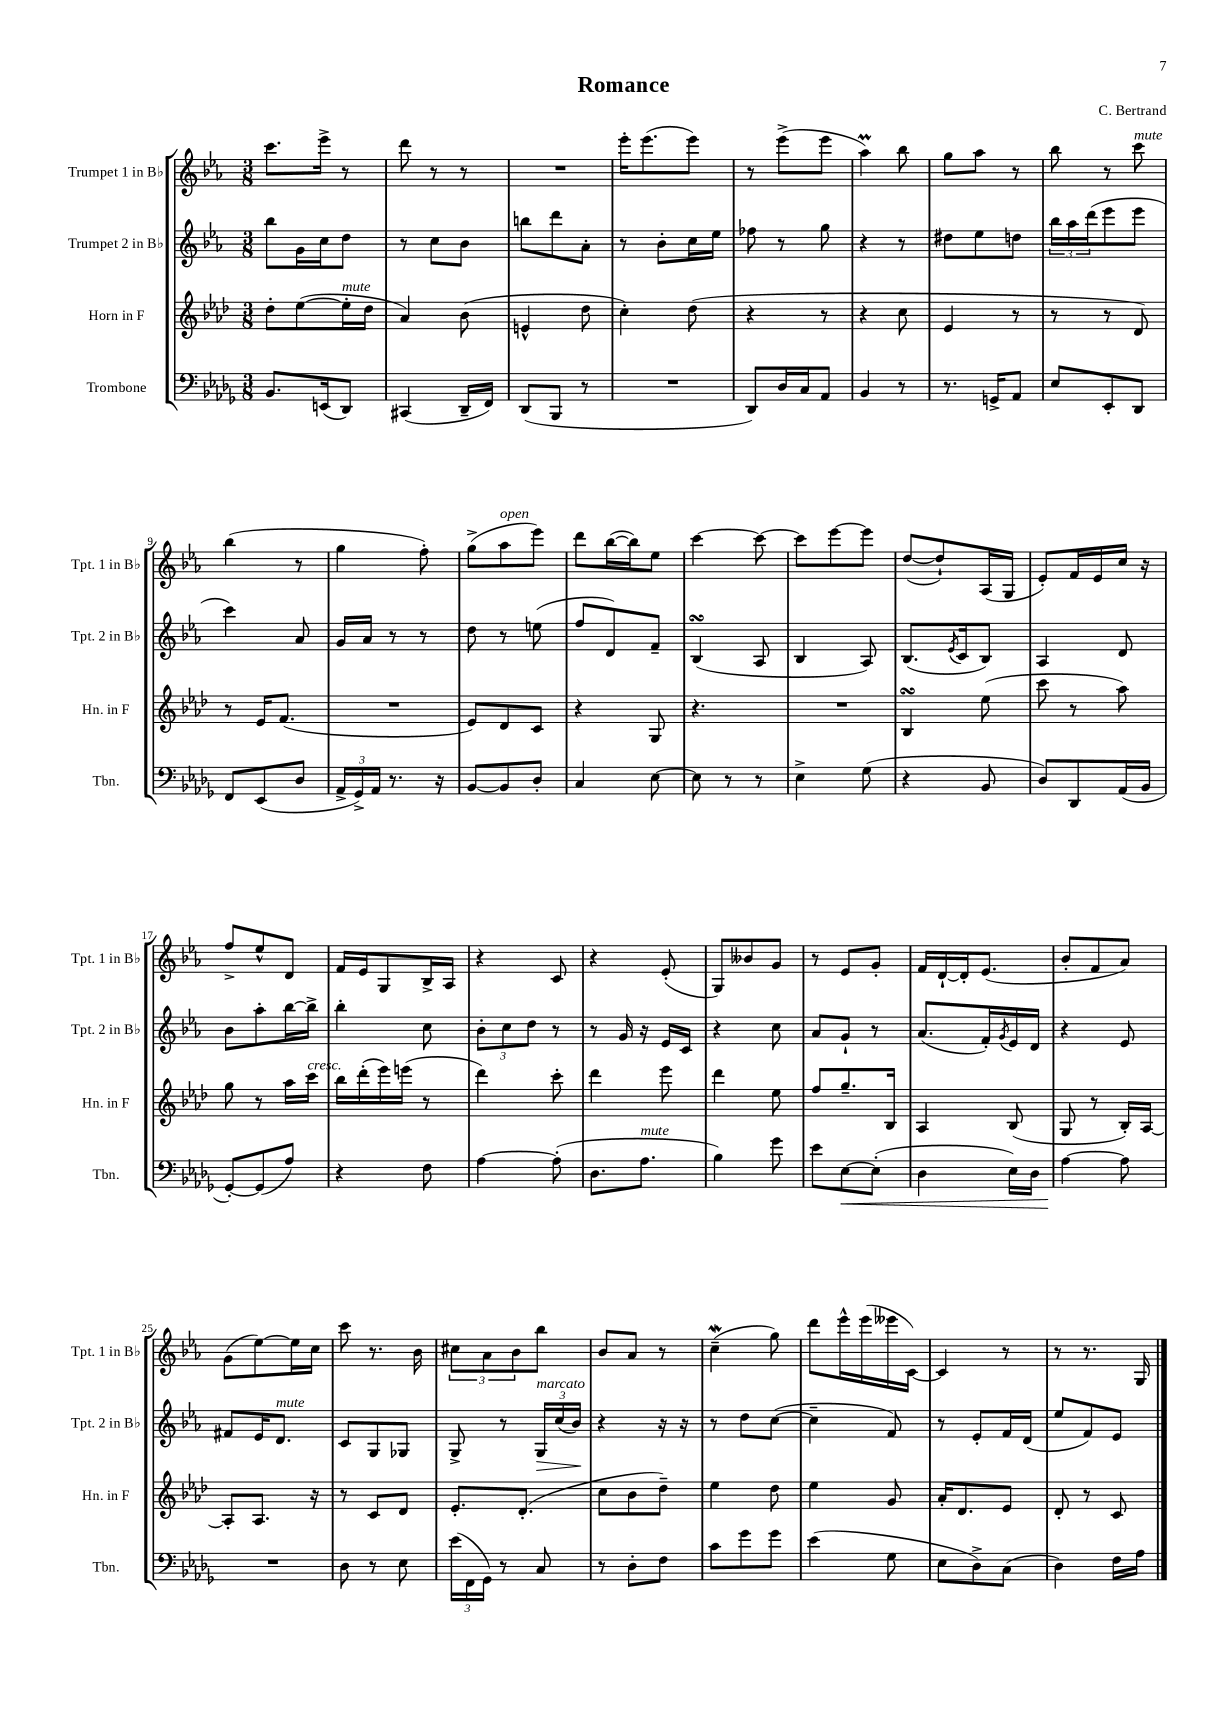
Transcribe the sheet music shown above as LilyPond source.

\header { title = "Romance" composer = "C. Bertrand" }
<<
\new StaffGroup <<
\new Staff = "s0" \with { instrumentName = "Trumpet 1 in Bb" shortInstrumentName = "Tpt. 1 in Bb" } {
    \clef treble \key ees \major \numericTimeSignature \time 3/8
    c'''8. ees'''16-> r8 |
    d'''8 r8 r8 |
    R4. |
    ees'''16-. ees'''8.( ees'''8) |
    r8 ees'''8->( ees'''8 |
    aes''4\prall) bes''8 |
    g''8 aes''8 r8 |
    bes''8 r8 c'''8^\markup { \italic "mute" } |
    bes''4( r8 |
    g''4 f''8-.) |
    g''8->( aes''8^\markup { \italic "open" } ees'''8) |
    d'''8 bes''16~( bes''16) ees''8 |
    c'''4~ c'''8~ |
    c'''8 ees'''8~ ees'''8 |
    d''8~( d''8-!) aes16( g16 |
    ees'8-.) f'16 ees'16 c''16 r16 |
    f''8-> ees''8-^ d'8 |
    f'16 ees'16 g8 bes16-> aes16 |
    r4 c'8 |
    r4 ees'8-.( |
    g8) beses'8 g'8 |
    r8 ees'8 g'8-. |
    f'16 d'16~-! d'16-. ees'8.( |
    bes'8-. f'8 aes'8) |
    g'8( ees''8~) ees''16 c''16 |
    c'''8 r8. bes'16 |
    \tuplet 3/2 { cis''8 aes'8 bes'8 } bes''8 |
    bes'8 aes'8 r8 |
    c''4--\mordent( g''8) |
    d'''8 ees'''16-^ ees'''16( eeses'''16 c'16~) |
    c'4 r8 |
    r8 r8. g16 \bar "|." |
}
\new Staff = "s1" \with { instrumentName = "Trumpet 2 in Bb" shortInstrumentName = "Tpt. 2 in Bb" } {
    \clef treble \key ees \major \numericTimeSignature \time 3/8
    bes''8 g'16 c''16 d''8 |
    r8 c''8 bes'8 |
    b''8 d'''8 aes'8-. |
    r8 bes'8-. c''16 ees''16 |
    fes''8 r8 g''8 |
    r4 r8 |
    dis''8 ees''8 d''8 |
    \tuplet 3/2 { bes''16 aes''16 d'''16( } ees'''8 ees'''8 |
    c'''4) aes'8 |
    g'16 aes'16 r8 r8 |
    d''8 r8 e''8( |
    f''8 d'8) f'8-- |
    bes4\turn( aes8 |
    bes4 aes8) |
    bes8.( \acciaccatura { ees'8 } c'16 bes8) |
    aes4 d'8 |
    bes'8 aes''8-. bes''16~ bes''16-> |
    bes''4-. c''8 |
    \tuplet 3/2 { bes'8-. c''8 d''8 } r8 |
    r8 g'16 r16 ees'16 c'16 |
    r4 c''8 |
    aes'8 g'8-! r8 |
    aes'8.( f'16-.) \acciaccatura { g'8 } ees'16 d'16 |
    r4 ees'8 |
    fis'8 ees'16 d'8.^\markup { \italic "mute" } |
    c'8 g8 ges8 |
    g8-> r8 \tuplet 3/2 { g16\>^\markup { \italic "marcato" } c''16( bes'16\!) } |
    r4 r16 r16 |
    r8 d''8 c''8~( |
    c''4-- f'8) |
    r8 ees'8-. f'16 d'16( |
    ees''8 f'8) ees'8 \bar "|." |
}
\new Staff = "s2" \with { instrumentName = "Horn in F" shortInstrumentName = "Hn. in F" } {
    \clef treble \key aes \major \numericTimeSignature \time 3/8
    des''8-. ees''8~( ees''16-.^\markup { \italic "mute" } des''16 |
    aes'4) bes'8( |
    e'4-^ des''8 |
    c''4-.) des''8( |
    r4 r8 |
    r4 c''8 |
    ees'4 r8 |
    r8 r8 des'8) |
    r8 ees'16 f'8.( |
    R4. |
    ees'8) des'8 c'8 |
    r4 g8 |
    r4. |
    R4. |
    bes4\turn ees''8( |
    c'''8 r8 aes''8) |
    g''8 r8 aes''16 c'''16^\markup { \italic "cresc." } |
    bes''16 des'''16-.( ees'''16) e'''16( r8 |
    des'''4) c'''8-. |
    des'''4 ees'''8 |
    des'''4 ees''8 |
    f''8 g''8.-- bes16 |
    aes4 bes8( |
    g8 r8 bes16-.) aes16~ |
    aes8-. aes8. r16 |
    r8 c'8 des'8 |
    ees'8.-. des'8.-.( |
    c''8 bes'8 des''8--) |
    ees''4 des''8 |
    ees''4 g'8 |
    aes'16-. des'8. ees'8 |
    des'8-. r8 c'8 \bar "|." |
}
\new Staff = "s3" \with { instrumentName = "Trombone" shortInstrumentName = "Tbn." } {
    \clef bass \key des \major \numericTimeSignature \time 3/8
    bes,8. e,16( des,8) |
    cis,4( des,16-- f,16) |
    des,8( bes,,8 r8 |
    R4. |
    des,8) des16 c16 aes,8 |
    bes,4 r8 |
    r8. g,16-> aes,8 |
    ees8 ees,8-. des,8 |
    f,8 ees,8( des8 |
    \tuplet 3/2 { aes,16-> ges,16->) aes,16 } r8. r16 |
    bes,8~ bes,8 des8-. |
    c4 ees8~ |
    ees8 r8 r8 |
    ees4-> ges8( |
    r4 bes,8 |
    des8) des,8 aes,16( bes,16 |
    ges,8~-.) ges,8( aes8) |
    r4 f8 |
    aes4~ aes8-.( |
    des8. aes8.^\markup { \italic "mute" } |
    bes4) ges'8 |
    ees'8 ees8~\< ees8-.( |
    des4 ees16) des16 |
    aes4~\! aes8 |
    R4. |
    des8 r8 ees8 |
    \tuplet 3/2 { ees'16( f,16 ges,16) } r8 c8 |
    r8 des8-. f8 |
    c'8 ges'8 ges'8 |
    ees'4( ges8 |
    ees8 des8->) c8( |
    des4) f16 aes16 \bar "|." |
}
>>
>>
